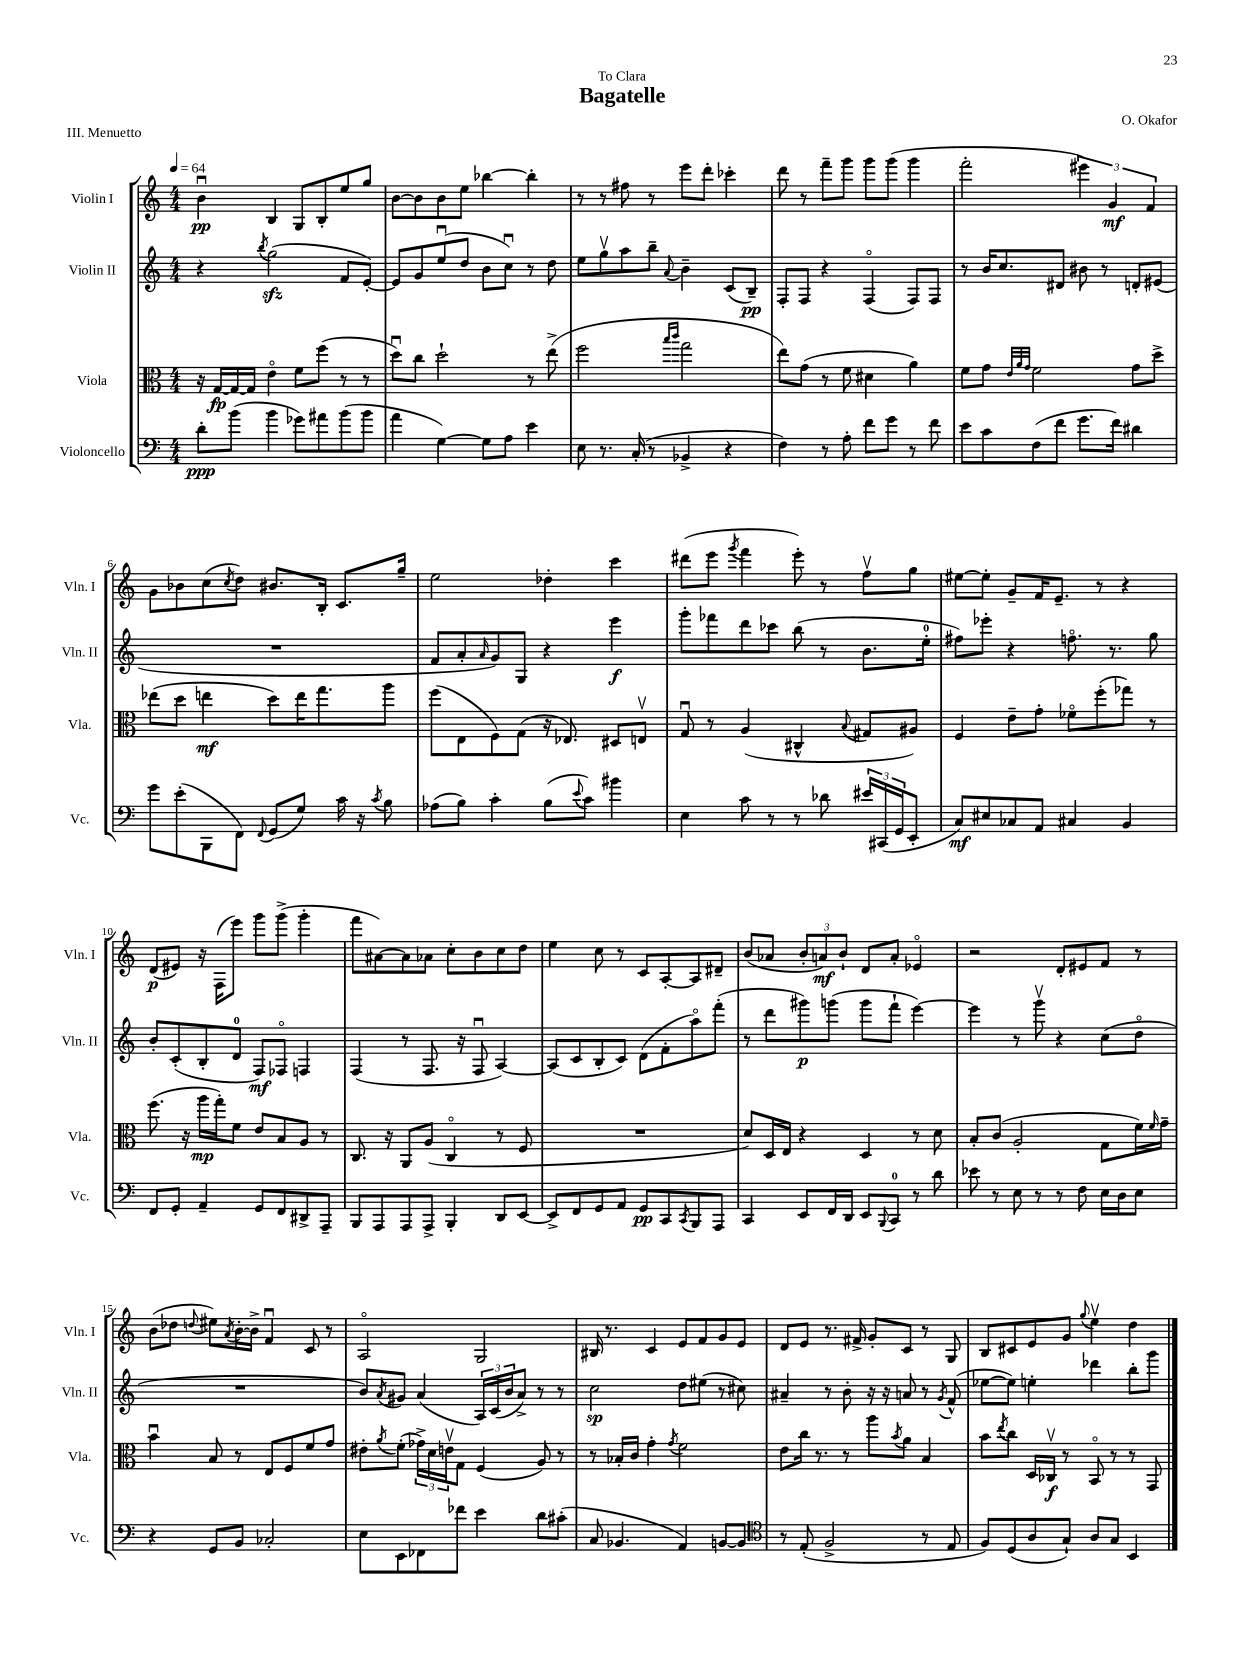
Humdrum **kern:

**kern	**kern	**kern	**kern
*staff4	*staff3	*staff2	*staff1
*clefF4	*clefC3	*clefG2	*clefG2
*k[]	*k[]	*k[]	*k[]
*M4/4	*M4/4	*M4/4	*M4/4
*MM64	*MM64	*MM64	*MM64
8d'	16r	4r	4bu
.	[16G	.	.
(8b	16G_	.	.
.	16G]	.	.
.	.	8qbb	.
4b	4eo	(2gg	4B
8g-)	8f	.	8G
8a#	(8ff	.	8B'
(8b	8r	8f	8ee
8b	8r	[8e')	8gg
=	=	=	=
4a	8ddu)	8e]	[8b
.	8cc	8g	8b]
[4G)	2dd`	(8eeu	8b
.	.	8dd	8ee
8G]	.	8b	[4bb-
8A	.	8ccu)	.
4e	8r	8r	4bb-']
.	(8ee^	8dd	.
=	=	=	=
8E	2ff	8ee	8r
8.r	.	8ggv	8r
.	.	8aa	8ff#
(16C'	.	.	.
8r	.	8bb~	8r
.	16qqbb	.	.
.	16qqccc	8qqa	.
4BB-^	2gg	4b~	8eee
.	.	.	8ddd'
4r	.	(8c	4ccc-'
.	.	8B~)	.
=	=	=	=
4F)	8ee)	8F'	8ddd
.	(8g	8F	8r
8r	8r	4r	8fff~
8A'	8f	.	8ggg
8f	4d#	(4Fo	8ggg
8g	.	.	(8ggg
8r	4a)	8F)	4ggg
8f	.	8F	.
=	=	=	=
8e	8f	8r	2fff'
8c	8g	16b	.
.	.	8.cc	.
.	32qqe	.	.
.	32qqa	.	.
.	32qqg	.	.
(8F	2f	.	.
8f	.	8d#	.
8.g	.	8b#	6eee#)
.	.	8r	.
.	.	.	6g
16f)	.	.	.
4d#	8g	8d'	.
.	.	.	6f
.	8dd^	(8e#	.
=	=	=	=
8g	(8ee-	1r	8g
(8e'	8dd	.	8b-
8BBB	4ee	.	(8cc
.	.	.	8qcc
8FF)	.	.	8dd)
8qqFF	.	.	.
(8GG	8dd)	.	8.b#
8G)	16ee	.	.
.	8.gg	.	16B'
16c	.	.	8.c
16r	.	.	.
8qc	.	.	.
8B	8aa	.	.
.	.	.	16gg~
=	=	=	=
(8A-	(8ff	8f	2ee
8B)	8E	8a'	.
.	.	16qqa	.
4c'	8F)	8g)	.
.	(8G	8G	.
(8B	16r	4r	4dd-'
.	8.E-)	.	.
8qqe	.	.	.
8c)	.	.	.
4b#	8D#	4eee	4ccc
.	8Ev	.	.
=	=	=	=
4E	8Gu	8ggg'	(8ddd#
.	8r	8fff-	8eee
.	.	.	8qggg
8c	(4A	8ddd	4fff
8r	.	8ccc-	.
8r	4C#^^	(8bb	8eee')
8d-	.	8r	8r
.	8qqB	.	.
24e#	8G#	8.b	8ffv
(24CC#	.	.	.
24GG	.	.	.
8EE'	8A#)	.	8gg
.	.	16ee'	.
=	=	=	=
8C)	4F	8ff#)	[8ee#
8E#	.	8eee-'	8ee#']
8C-	8e~	4r	8g~
8AA	8g'	.	16f
.	.	.	8.e~
4C#	8f-o	8.ffo	.
.	(8ff'	.	8r
.	.	8.r	.
4BB	8gg-)	.	4r
.	8r	8gg	.
=	=	=	=
8FF	(8.ff	8b'	(8d
8GG'	.	(8c'	8e#)
.	16r	.	.
4AA~	16aa	8B'	16r
.	16gg')	.	(16F
.	8f	8d	8eee)
8GG	8e	8F)	8ggg
8FF	8B	8F-o	(8ggg^
8DD#^	8A	4F	4ggg'
8AAA~	8r	.	.
=	=	=	=
8BBB	8.C	(4F	8fff
8AAA	.	.	[8a#)
.	16r	.	.
8AAA	8AA	8r	8a#]
8AAA^	(8A	8.F	8a-
4BBB'	4Co	.	8cc'
.	.	16r	.
.	.	8Fu	8b
8DD	8r	[4A)	8cc
[8EE	8F	.	8dd
=	=	=	=
8EE^]	1r	(8A]	4ee
8FF	.	8c	.
8GG	.	8B'	8cc
8AA	.	8c)	8r
8GG	.	(8d	8c
8CC	.	8f'	[8A'
8qCC	.	.	.
8BBB	.	8aao)	8A]
8AAA	.	(8fff'	8d#~
=	=	=	=
4CC	8d)	8r	(8b
.	16D	8ddd	8a-
.	16E	.	.
8EE	4r	8ggg#)	12b'
.	.	.	12a)
16FF	.	(8ggg	.
.	.	.	12b`
16DD	.	.	.
8EE	4D	8ggg	8d
8qqBBB	.	.	.
8CC	.	8fff`	8a'
8r	8r	[4eee)	4e-o
8d	8d	.	.
=	=	=	=
8e-	8B'	4eee]	2r
8r	(8c	.	.
8E	2A'	8r	.
8r	.	8gggv	.
8r	.	4r	8d'
8F	.	.	8e#
16E	8G	(8cc	8f
16D	.	.	.
8E	16f)	8ddo	8r
.	16qqf	.	.
.	16g~	.	.
=	=	=	=
4r	4bu	1r	(8b
.	.	.	8dd-
.	.	.	8qqdd
8GG	8B	.	8ee#)
.	.	.	8qa
8BB	8r	.	[16b'
.	.	.	16b^]
2C-'	8E	.	4fu
.	8F	.	.
.	8f	.	8c
.	8g	.	8r
=	=	=	=
8E	8e#'	8b)	2Ao
.	8qa	8qa	.
8EE	(8f'	8g#	.
8FF-	24g-^)	(4a	.
.	24d	.	.
.	24ev	.	.
8f-	8G	.	.
4e	(4F	24A)	2G
.	.	(24c	.
.	.	24b	.
.	.	8a^)	.
8d	8A)	8r	.
(8c#'	8r	8r	.
=	=	=	=
8C	8r	2cc	16B#
.	.	.	8.r
4.BB-	16B-'	.	.
.	16c	.	.
.	4g'	.	4c
.	8qg	.	.
4AA)	2f	8dd	8e
.	.	(8ee#	8f
[8BB	.	8r	8g
8BB]	.	8cc#)	8e
=	=	=	=
*clefC4	*	*	*
8r	8e	4a#~	8d
(8E'	16cc	.	8e
.	8.r	.	.
2F^	.	8r	8.r
.	8r	8b'	.
.	.	.	16f#^
.	8aa	16r	8g'
.	.	16r	.
.	8qb	.	.
.	8a	8a	8c
8r	4B	8r	8r
.	.	8qg	.
8E	.	(8f^^	8G
=	=	=	=
8F)	8b	[8ee-	8B
.	8qee	.	.
(8D	8cc	8ee-])	8c#
8A	16D	4ee'	8e
.	16C-v	.	.
8G`)	8r	.	8g
.	.	.	8qqgg
8A	8BBo	4ddd-	4eev
8G	8r	.	.
4BB	8r	8bb'	4dd
.	8GG	8ggg	.
==	==	==	==
*-	*-	*-	*-
